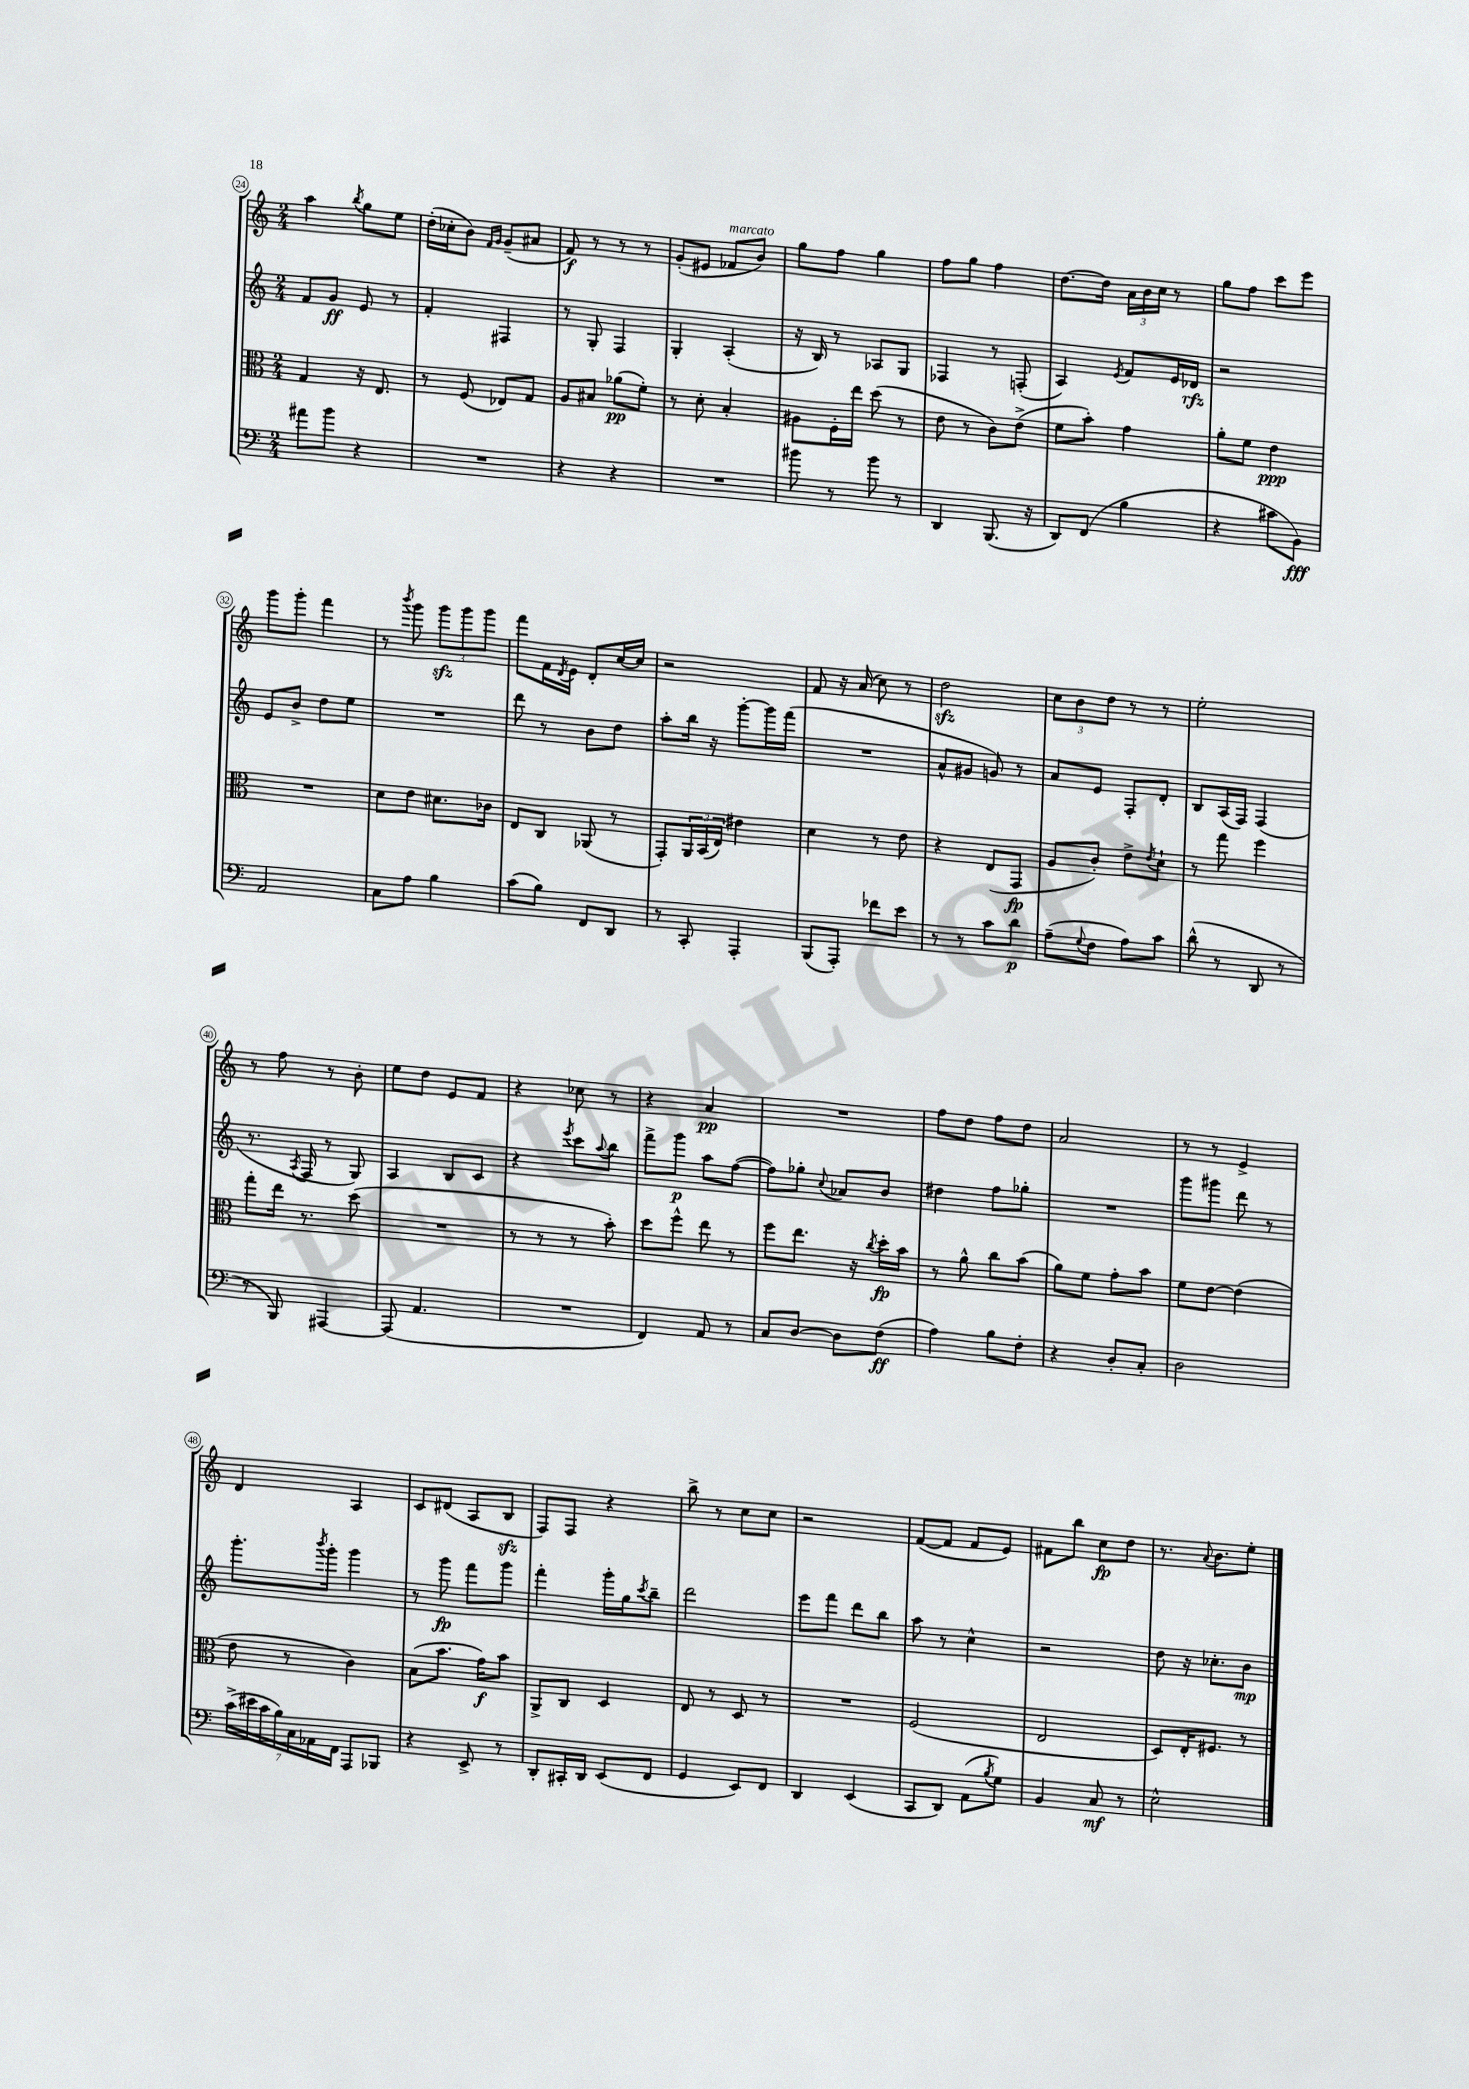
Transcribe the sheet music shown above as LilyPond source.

<<
\new StaffGroup <<
\new Staff = "s0" {
    \clef treble \key c \major \numericTimeSignature \time 2/4
    a''4 \acciaccatura { b''8 } g''8 e''8 |
    d''16-.( ces''16-. b'8) \grace { f'16 g'16 } g'8--( ais'8 |
    f'8\f) r8 r8 r8 |
    g'8-.( eis'8 fes'8^\markup { \italic "marcato" } b'8) |
    g''8 f''8 g''4 |
    f''8 g''8 f''4 |
    d''8.~ d''16 \tuplet 3/2 { a'16 b'16 c''16 } r8 |
    g''8 f''8 c'''8 e'''8 |
    g'''8 g'''8-. f'''4 |
    r8 \acciaccatura { b'''8 } g'''8 \tuplet 3/2 { g'''8\sfz g'''8 g'''8 } |
    f'''8 f'16 \acciaccatura { d'8 } e'16 d'8-. c''16~ c''16 |
    r2 |
    f'8 r16 a'16( c''8) r8 |
    d''2\sfz |
    \tuplet 3/2 { c''8 b'8 d''8 } r8 r8 |
    e''2-. |
    r8 f''8 r8 b'8-. |
    e''8 d''8 e'8 f'8 |
    r4 ces''8 r8 |
    r4 a'4\pp |
    R2 |
    f''8 d''8 f''8 d''8 |
    a'2 |
    r8 r8 e'4-> |
    d'4 a4 |
    c'8 dis'8( a8 b8\sfz |
    f8) f8 r4 |
    b''8-> r8 c''8 c''8 |
    r2 |
    f'8~( f'8 f'8 e'8) |
    fis'8 b''8 c''8\fp d''8 |
    r8. \appoggiatura { a'8 } b'8. e''8-. \bar "|." |
}
\new Staff = "s1" {
    \clef treble \key c \major \numericTimeSignature \time 2/4
    f'8 g'8\ff e'8 r8 |
    f'4-. fis4 |
    r8 g8-. f4 |
    g4-. a4-.( |
    r16 b16) r8 aes8 g8 |
    fes4 r8 f8-.( |
    a4) \acciaccatura { e'8 } f'8 e'16 des'16\rfz |
    r2 |
    e'8 b'8-> d''8 e''8 |
    R2 |
    d'''8 r8 b'8 d''8 |
    a''8-. b''16 r16 g'''8~-. g'''16 f'''16( |
    R2 |
    a'8-^ gis'8 g'8) r8 |
    a'8 e'8 f8-. d'8-. |
    b8 a16( f16) f4( |
    r8. \acciaccatura { a8 } f16 r8 g8) |
    a4 b8 c'8 |
    r4 \acciaccatura { e'''8 } c'''8 \appoggiatura { a''8 } b''8 |
    f'''8-> g'''8\p a''8 f''8~( |
    f''8) ges''8-. \appoggiatura { c''8 } aes'8 b'8 |
    dis''4 f''8 ges''8-. |
    R2 |
    g'''8 gis'''8 d'''8 r8 |
    g'''8.-. \acciaccatura { b'''8 } g'''16-. g'''4 |
    r8 g'''8\fp f'''8 g'''8 |
    f'''4-. g'''16-. g''16 \acciaccatura { c'''8 } b''8-- |
    d'''2 |
    e'''8 f'''8 d'''8 b''8 |
    a''8 r8 c''4-^ |
    r2 |
    d''8 r16 ces''8.-. b'8\mp \bar "|." |
}
\new Staff = "s2" {
    \clef alto \key c \major \numericTimeSignature \time 2/4
    g4 r16 e8. |
    r8 f8( ees8) g8 |
    a8 bis8 aes'8\pp( f'8-.) |
    r8 d'8-. b4-. |
    ais8 f16-. e''16 d''8( r8 |
    e'8 r8 c'8) e'8->( |
    f'8 b'8-.) g'4 |
    a'8-. f'8 e'4\ppp |
    R2 |
    d'8 e'8 dis'8. ces'16 |
    e8 c8 aes,8( r8 |
    g,8-.) \tuplet 3/2 { a,16 b,16( e16) } eis'4 |
    d'4 r8 e'8 |
    r4 e8( g,8\fp |
    a8 c'8-.) e'8-> \acciaccatura { e'8 } d'8-! |
    r8 g''8 f''4 |
    g''8-. e''16 r8. d''8( |
    R2 |
    r8 r8 r8 b'8-.) |
    d''8 f''8-^ e''8 r8 |
    f''8 e''8. r16 \acciaccatura { c''8 } d''16-.\fp b'16 |
    r8 a'8-^ c''8 b'8( |
    a'8) f'8 g'8-. b'8 |
    f'8 e'8~ e'4( |
    e'8 r8 c'4) |
    b8( b'8. g'16\f) b'8 |
    a,8-> c8 d4 |
    e8 r8 d8 r8 |
    R2 |
    f2( |
    e2 |
    d8) e16-. fis8. r8 \bar "|." |
}
\new Staff = "s3" {
    \clef bass \key c \major \numericTimeSignature \time 2/4
    ais'8 b'8 r4 |
    R2 |
    r4 r4 |
    R2 |
    bis'8 r8 bis'8 r8 |
    d,4 b,,8.( r16 |
    d,8) f,8( b4 |
    r4 cis'8 b,8\fff) |
    a,2 |
    c8 a8 b4 |
    c'8( b8) f,8 d,8 |
    r8 c,8-. a,,4-. |
    b,,8( a,,8-.) fes'8 e'8 |
    r8 r8 c'8 d'8\p |
    a8--( \appoggiatura { g8 } f8 a8) c'8 |
    d'8-^( r8 d,8 r8 |
    r8 b,,8) ais,,4~ |
    ais,,8( a,4. |
    R2 |
    f,4) a,8 r8 |
    c8 d8~ d8 f8\ff( |
    a4) b8 f8-. |
    r4 d8-. c8-. |
    d2 |
    \tuplet 7/4 { c'16->( eis'16 c'16 b16) c16 aes,16 f,16 } a,,8 bes,,8 |
    r4 e,8-> r8 |
    d,8-. cis,16-. d,16 e,8( f,8 |
    g,4 e,8) f,8 |
    d,4 e,4( |
    c,8 d,8) a,8( \acciaccatura { b8 } g8) |
    b,4 c8\mf r8 |
    e2-^ \bar "|." |
}
>>
>>
\layout { \context { \Score currentBarNumber = #24 \override BarNumber.stencil = #(make-stencil-circler 0.1 0.3 ly:text-interface::print) } }
